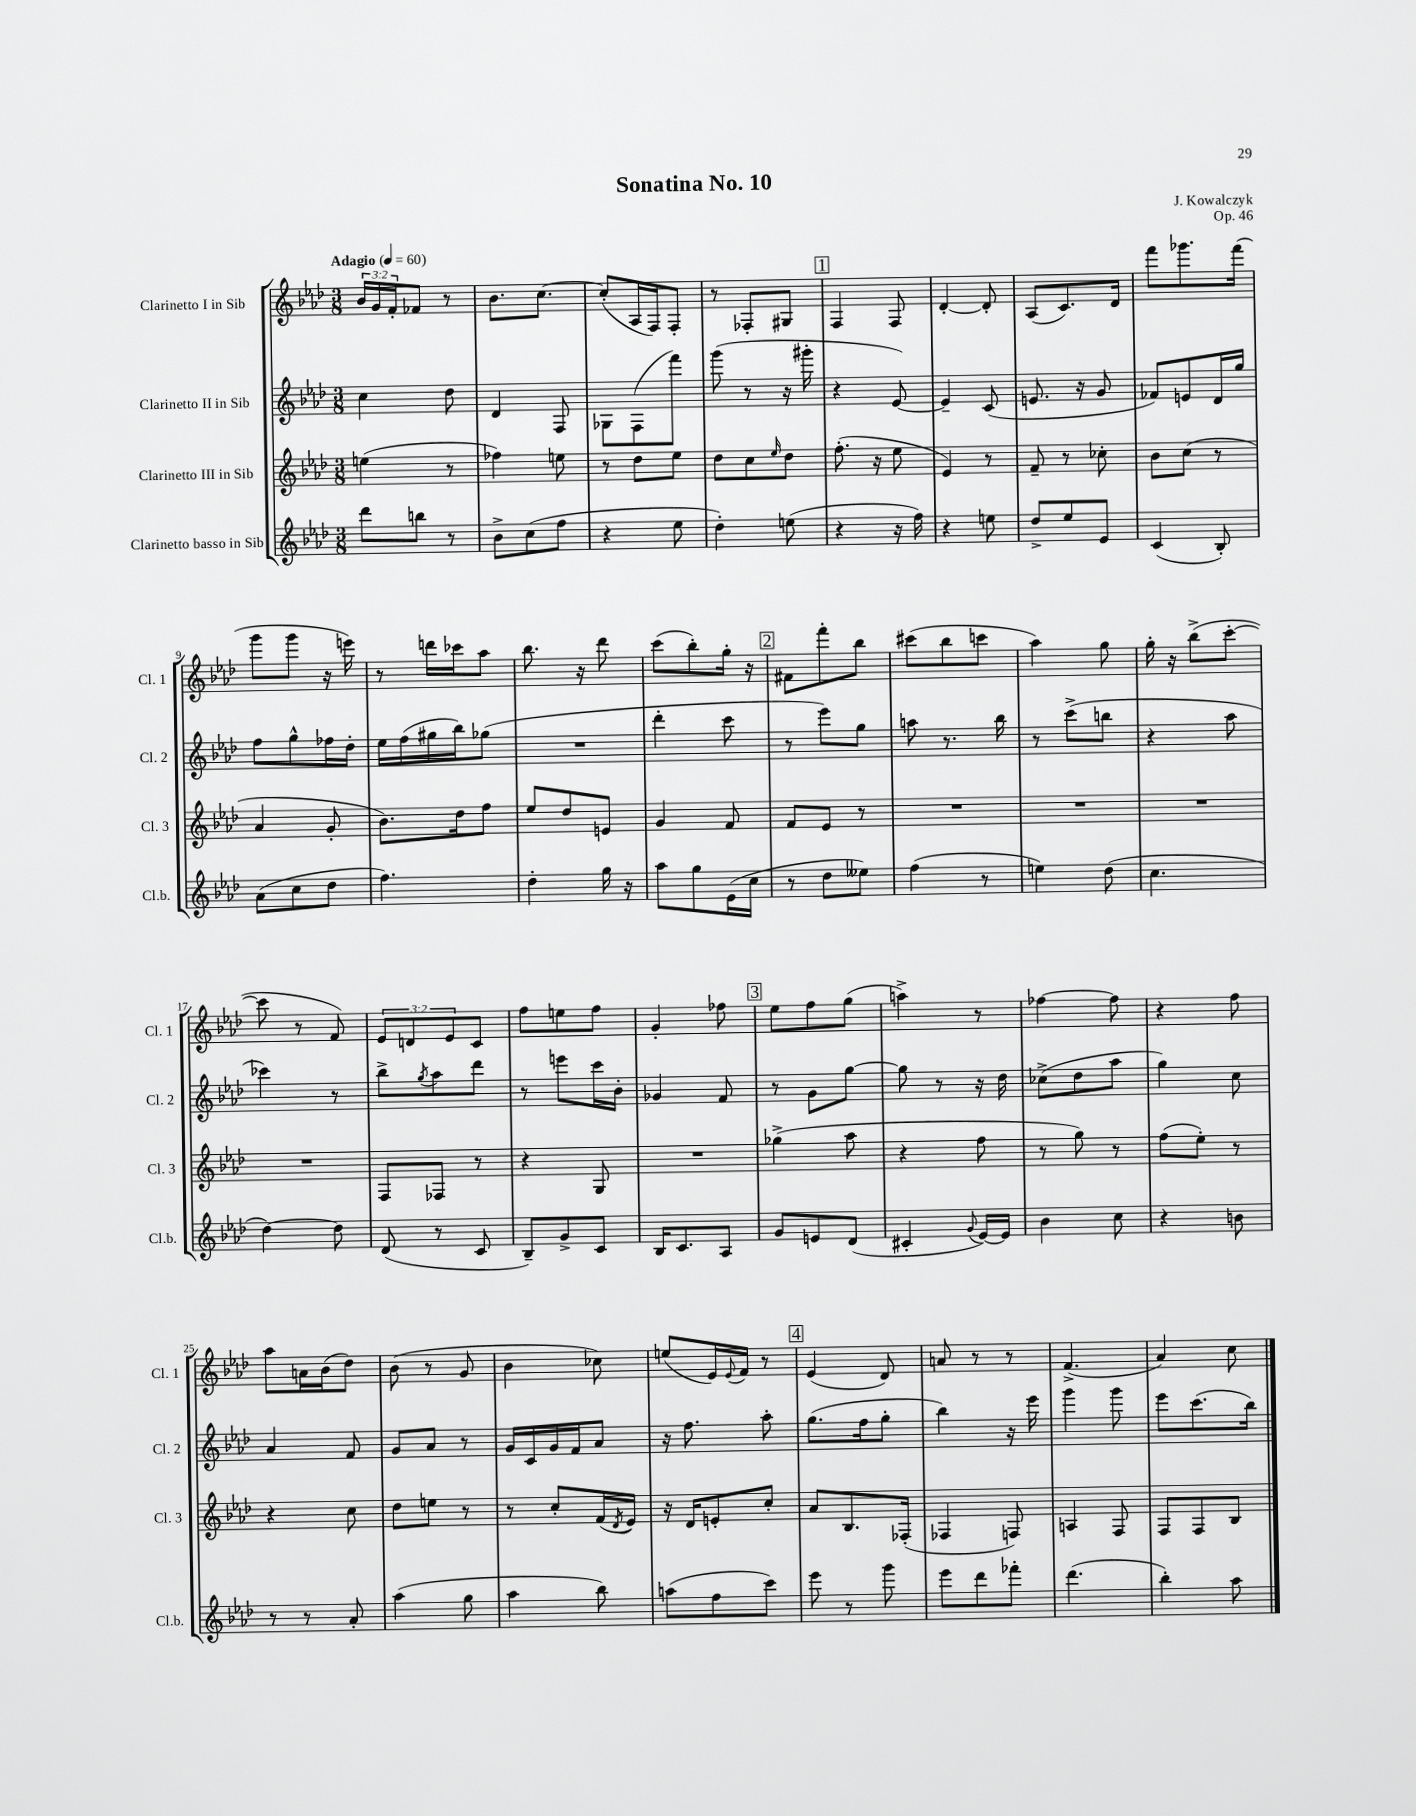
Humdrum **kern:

**kern	**kern	**kern	**kern
*part4	*part3	*part2	*part1
*staff4	*staff3	*staff2	*staff1
*I"Clarinetto basso in Sib	*I"Clarinetto III in Sib	*I"Clarinetto II in Sib	*I"Clarinetto I in Sib
*I'Cl.b.	*I'Cl. 3	*I'Cl. 2	*I'Cl. 1
*clefG2	*clefG2	*clefG2	*clefG2
*k[b-e-a-d-]	*k[b-e-a-d-]	*k[b-e-a-d-]	*k[b-e-a-d-]
*M3/8	*M3/8	*M3/8	*M3/8
*MM60	*MM60	*MM60	*MM60
=1	=1	=1	=1
!	!	!	!LO:TX:a:B:t=Adagio
8ddd-\L	(4een\	4cc\	24b-/LL
.	.	.	24g/
.	.	.	24f'/J
8bbn\J	.	.	8f-X/J
8r	8r	8dd-\	8r
=2	=2	=2	=2
8b-^\L	4ff-X\)	4d-/	8.b-\L
(8cc\	.	.	.
.	.	.	[8.cc\J
8ff\J	8een\	8F/	.
=3	=3	=3	=3
4r	8r	8G-X\L	(8cc'/L]
.	8dd-\L	(8F\	16A-/L
.	.	.	16F/J)
8ee-\	8ee-\J	8fff\J)	8F'/J
=4	=4	=4	=4
4dd-'\)	8dd-\L	(8ggg\	8r
.	8cc\	8r	8F-X'/L
.	16qqee-/	.	.
(8een\	8dd-\J	16r	8G#X/J
.	.	16ggg#X'\	.
!!LO:REH:place=s1:t=1
=5	=5	=5	=5
4r	(8.ff'\	4r	4F/
.	16r	.	.
16r	8ee-\	[8e-/)	8F/
16ff\)	.	.	.
=6	=6	=6	=6
4r	4e-/)	4e-~/]	[4d-'/
8een\	8r	(8c/	8d-'/]
=7	=7	=7	=7
8dd-^/L	8f~/	8.en/	(8A-/L
8ee-/	8r	.	8.c/)
.	.	16r	.
8e-/J	8cc-X'\	8g/	.
.	.	.	16d-/Jk
=8	=8	=8	=8
(4c/	8b-\L	8f-X/L)	8fff\L
.	(8cc\J	8en/	8.ggg-X\
8B-'/)	8r	16d-/L	.
.	.	16gg/JJ	(16fff\Jk
!!LO:LB:g=z
=9	=9	=9	=9
(8a-\L	4a-/	8ff\L	8ggg\L
8cc\	.	8gg^^\	8ggg\J
8dd-\J	8g'/	16ff-X\L	16r
.	.	16dd-'\JJ	16eeen\)
=10	=10	=10	=10
4.ff\)	8.b-\L)	16ee-\LL	8r
.	.	(16ff\	.
.	.	16gg#X\	16dddn\LL
.	16dd-\k	16bb-\J)	16ccc-X\J
.	8ff\J	(8gg-X\J	8aa-\J
=11	=11	=11	=11
4dd-'\	8ee-/L	4.r	8.bb-\
.	8dd-/	.	.
.	.	.	16r
16gg\	8en/J	.	8ddd-\
16r	.	.	.
=12	=12	=12	=12
8aa-\L	4g/	4ddd-'\	(8ccc\L
8gg\	.	.	8bb-'\)
(16e-\L	8f/	8ccc\	16gg'\Jk
16cc\JJ	.	.	16r
!!LO:REH:place=s1:t=2
=13	=13	=13	=13
8r	8f/L	8r	8f#X\L
8dd-\L	8e-/J	8eee-\L)	8fff'\
8ee--X\J)	8r	8gg\J	8bb-\J
=14	=14	=14	=14
(4ff\	4.r	8aan\	(8ccc#X\L
.	.	8.r	8bb-\
8r	.	.	8cccn\J
.	.	16bb-\	.
=15	=15	=15	=15
4een\)	4.r	8r	4aa-\)
.	.	(8ccc^\L	.
(8dd-\	.	8bbn\J	8gg\
=16	=16	=16	=16
4.cc\	4.r	4r	16gg'\
.	.	.	16r
.	.	.	(8bb-^\L
.	.	8aa-\	[8ccc'\J
!!LO:LB:g=z
=17	=17	=17	=17
[4dd-\)	4.r	4ccc-X\)	8ccc\]
.	.	.	8r
8dd-\]	.	8r	8f/)
=18	=18	=18	=18
(8d-/	8F/L	8bb-^\L	12e-/L
.	.	.	12dn/
.	.	8qgg/	.
8r	8F-X/J	8aa-\	.
.	.	.	12e-/
8c/	8r	8ddd-\J	8c/J
=19	=19	=19	=19
8B-~/L)	4r	8r	8ff\L
8g^/	.	8eeen\L	8een\
8c/J	8G/	16ccc\L	8ff\J
.	.	16b-'\JJ	.
=20	=20	=20	=20
16B-/KL	4.r	4g-X/	4g'/
8.c/	.	.	.
8A-/J	.	8f/	8ff-X\
!!LO:REH:place=s1:t=3
=21	=21	=21	=21
8g/L	(4gg-X^\	8r	8ee-\L
8en/	.	8g\L	8ff\
(8d-/J	8aa-\	[8gg\J	(8gg\J
=22	=22	=22	=22
4c#X'/	4r	8gg\]	4aan^\)
.	.	8r	.
8qqg/	.	.	.
[16e-/LL)	8ff\	16r	8r
16e-/JJ]	.	16dd-\	.
=23	=23	=23	=23
4b-\	8r	(8cc-X^\L	[4ff-X\
.	8gg\)	8dd-\	.
8cc\	8r	8aa-\J	8ff-\]
=24	=24	=24	=24
4r	(8ff\L	4gg\)	4r
.	8ee-'\J)	.	.
8bn\	8r	8cc\	8ff\
!!LO:LB:g=z
=25	=25	=25	=25
8r	4r	4a-/	8aa-\L
8r	.	.	16an\L
.	.	.	(16b-\J
8a-'/	8cc\	8f/	8dd-\J)
=26	=26	=26	=26
(4aa-\	8dd-\L	8g/L	(8b-\
.	8een\J	8a-/J	8r
8gg\	8r	8r	8g/
=27	=27	=27	=27
4aa-\	8r	16g/LL	4b-\
.	.	16c/	.
.	8cc'/L	16g/	.
.	.	16f/J	.
8bb-\)	(16f/L	8a-/J	8cc-X\)
.	8qd-/	.	.
.	16e-/JJ)	.	.
=28	=28	=28	=28
(8aan\L	16r	16r	(8een/L
.	16d-/KL	8.ff\	.
8ff\	8en'/	.	16e-/L)
.	.	.	8qqe-/
.	.	.	16f/JJ
8ccc\J)	8cc'/J	8aa-'\	8r
!!LO:REH:place=s1:t=4
=29	=29	=29	=29
8eee-\	8a-/L	(8.gg\L	(4e-/
8r	8.B-/	.	.
.	.	16ff\k	.
8ggg\	.	8gg'\J	8d-/)
.	(16F-X'/Jk	.	.
=30	=30	=30	=30
8eee-\L	4F-X/	4bb-\)	8an/
8ddd-\	.	.	8r
8fff-X'\J	8Fn/)	16r	8r
.	.	16eee-\	.
=31	=31	=31	=31
(4.ddd-\	4An/	4ggg\	(4.f^/
.	8F/	8ggg\	.
=32	=32	=32	=32
4bb-'\)	8F/L	8eee-\L	4a-/)
.	8F/	(8.ccc\	.
8aa-\	8B-/J	.	8cc\
.	.	16bb-\Jk)	.
==	==	==	==
*-	*-	*-	*-
